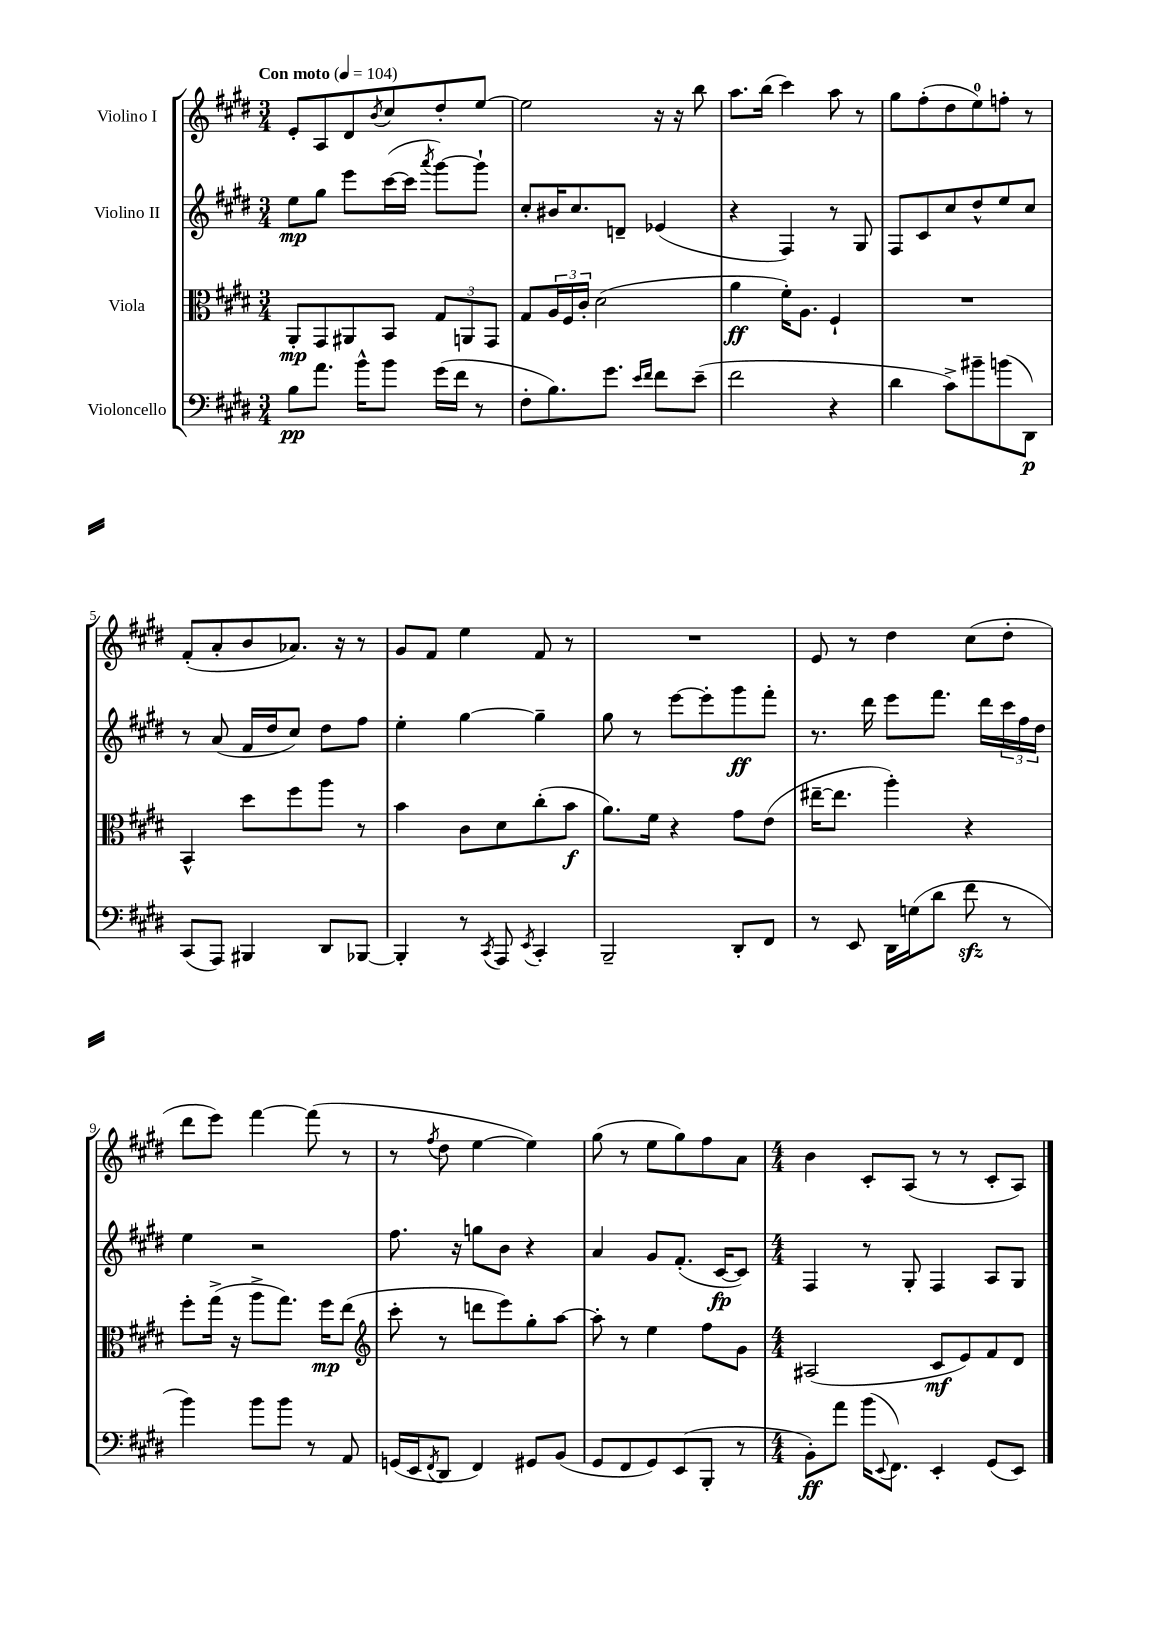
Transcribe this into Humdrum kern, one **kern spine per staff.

**kern	**dynam	**kern	**dynam	**kern	**dynam	**kern
*part4	*part4	*part3	*part3	*part2	*part2	*part1
*staff4	*staff4	*staff3	*staff3	*staff2	*staff2	*staff1
*I"Violoncello	*	*I"Viola	*	*I"Violino II	*	*I"Violino I
*clefF4	*	*clefC3	*	*clefG2	*	*clefG2
*k[f#c#g#d#]	*	*k[f#c#g#d#]	*	*k[f#c#g#d#]	*	*k[f#c#g#d#]
*M3/4	*	*M3/4	*	*M3/4	*	*M3/4
*MM104	*	*MM104	*	*MM104	*	*MM104
=1	=1	=1	=1	=1	=1	=1
!	!	!	!	!	!	!LO:TX:a:B:t=Con moto
8B\L	pp	8AA'/L	mp	8ee\L	mp	8e'/L
8.a\J	.	8GG#/	.	8gg#\J	.	8A/
.	.	8AA#X/	.	8eee\L	.	8d#/
16b^^\KL	.	.	.	.	.	.
.	.	.	.	.	.	8qb/
8b\J	.	8BB/J	.	([16ccc#\L	.	8cc#/
.	.	.	.	16ccc#\JJ]	.	.
.	.	.	.	8qaaa/	.	.
(16g#\LL	.	12G#/L	.	[8ggg#\L)	.	8dd#'/
16f#\JJ	.	.	.	.	.	.
.	.	12AAn/	.	.	.	.
8r	.	.	.	8ggg#`\J]	.	[8ee/J
.	.	12GG#/J	.	.	.	.
=2	=2	=2	=2	=2	=2	=2
8F#'\L	.	8G#/L	.	8cc#'/L	.	2ee\]
8.B\)	.	24A/L	.	16b#X/K	.	.
.	.	24F#/	.	.	.	.
.	.	.	.	8.cc#/	.	.
.	.	24c#'/JJ	.	.	.	.
.	.	(2d#\	.	.	.	.
8.g#\J	.	.	.	.	.	.
.	.	.	.	8dn~/J	.	.
16qqe/LL	.	.	.	.	.	.
16qqf#/JJ	.	.	.	.	.	.
8f#\L	.	.	.	(4e-X/	.	16r
.	.	.	.	.	.	16r
(8e~\J	.	.	.	.	.	8bb\
=3	=3	=3	=3	=3	=3	=3
2f#\	.	4a\	ff	4r	.	8.aa\L
.	.	.	.	.	.	(16bb\Jk
.	.	16f#'\KL)	.	4F#/)	.	4ccc#\)
.	.	8.A\J	.	.	.	.
4r	.	4F#`/	.	8r	.	8aa\
.	.	.	.	8G#/	.	8r
=4	=4	=4	=4	=4	=4	=4
4d#\	.	2.r	.	8F#/L	.	8gg#\L
.	.	.	.	8c#/	.	(8ff#'\
8c#^\L)	.	.	.	8cc#/	.	8dd#\
8b#X~\	.	.	.	8dd#^^/	.	8ee\)
(8bn\	.	.	.	8ee/	.	8ffn'\J
8DD#\J)	p	.	.	8cc#/J	.	8r
!!LO:LB:g=z
=5	=5	=5	=5	=5	=5	=5
(8CC#/L	.	4BB^^/	.	8r	.	(8f#'/L
8AAA/J)	.	.	.	(8a/	.	8a'/
4BBB#X/	.	8dd#\L	.	16f#/LL	.	8b/
.	.	.	.	16dd#/J	.	.
.	.	8ff#\	.	8cc#/J)	.	8.a-X/J)
8DD#/L	.	8aa\J	.	8dd#\L	.	.
.	.	.	.	.	.	16r
[8BBB-X/J	.	8r	.	8ff#\J	.	8r
=6	=6	=6	=6	=6	=6	=6
4BBB-'/]	.	4b\	.	4ee'\	.	8g#/L
.	.	.	.	.	.	8f#/J
8r	.	8c#\L	.	[4gg#\	.	4ee\
8qCC#/	.	.	.	.	.	.
8AAA/	.	8d#\	.	.	.	.
8qEE/	.	.	.	.	.	.
4CC#'/	.	(8cc#'\	.	4gg#~\]	.	8f#/
.	.	8b\J	f	.	.	8r
=7	=7	=7	=7	=7	=7	=7
2BBB~/	.	8.a\L)	.	8gg#\	.	2.r
.	.	.	.	8r	.	.
.	.	16f#\Jk	.	.	.	.
.	.	4r	.	[8eee\L	.	.
.	.	.	.	8eee'\]	.	.
8DD#'/L	.	8g#\L	.	8ggg#\	ff	.
8FF#/J	.	(8e\J	.	8fff#'\J	.	.
=8	=8	=8	=8	=8	=8	=8
8r	.	[16ee#X~\KL	.	8.r	.	8e/
.	.	8.ee#\J]	.	.	.	.
8EE/	.	.	.	.	.	8r
.	.	.	.	16ddd#\	.	.
16DD#\LL	.	4aa'\)	.	8eee\L	.	4dd#\
(16Gn\J	.	.	.	.	.	.
8d#\J	.	.	.	8.fff#\J	.	.
8f#zz\	.	4r	.	.	.	(8cc#\L
.	.	.	.	16ddd#\LL	.	.
8r	.	.	.	24ccc#\	.	8dd#'\J
.	.	.	.	24ff#\	.	.
.	.	.	.	24dd#\JJ	.	.
!!LO:LB:g=z
=9	=9	=9	=9	=9	=9	=9
4b\)	.	8ff#'\L	.	4ee\	.	8ddd#\L
.	.	(16gg#^\Jk	.	.	.	8eee\J)
.	.	16r	.	.	.	.
8b\L	.	8aa^\L	.	2r	.	[4fff#\
8b\J	.	8.gg#\J)	.	.	.	.
8r	.	.	.	.	.	(8fff#\]
.	.	16ff#\KL	mp	.	.	.
8AA/	.	(8ee\J	.	.	.	8r
=10	=10	=10	=10	=10	=10	=10
*	*	*clefG2	*	*	*	*
(16GGn/LL	.	8ccc#'\	.	8.ff#\	.	8r
16EE/J	.	.	.	.	.	.
8qFF#/	.	.	.	.	.	8qff#/
8DD#/J	.	8r	.	.	.	8dd#\
.	.	.	.	16r	.	.
4FF#/)	.	8dddn\L	.	8ggn\L	.	[4ee\
.	.	8eee\)	.	8b\J	.	.
8GG#X/L	.	8gg#'\	.	4r	.	4ee\])
(8BB/J	.	[8aa\J	.	.	.	.
=11	=11	=11	=11	=11	=11	=11
8GG#/L	.	8aa'\]	.	4a/	.	(8gg#\
8FF#/	.	8r	.	.	.	8r
8GG#/)	.	4ee\	.	8g#/L	.	8ee\L
(8EE/	.	.	.	(8.f#'/J	.	8gg#\)
8BBB'/J	.	8ff#\L	.	.	.	8ff#\
.	.	.	.	[16c#/KL	fp	.
8r	.	8g#\J	.	8c#/J])	.	8a\J
=12	=12	=12	=12	=12	=12	=12
*M4/4	*	*M4/4	*	*M4/4	*	*M4/4
8BB'\L)	ff	(2A#X/	.	4F#/	.	4b\
8a\J	.	.	.	.	.	.
(16b\KL	.	.	.	8r	.	8c#'/L
8qqEE/	.	.	.	.	.	.
8.FF#\J)	.	.	.	.	.	.
.	.	.	.	8G#'/	.	(8A/J
4EE'/	.	8c#/L	mf	4F#/	.	8r
.	.	8e/)	.	.	.	8r
(8GG#/L	.	8f#/	.	8A/L	.	8c#'/L
8EE/J)	.	8d#/J	.	8G#/J	.	8A/J)
==	==	==	==	==	==	==
*-	*-	*-	*-	*-	*-	*-
